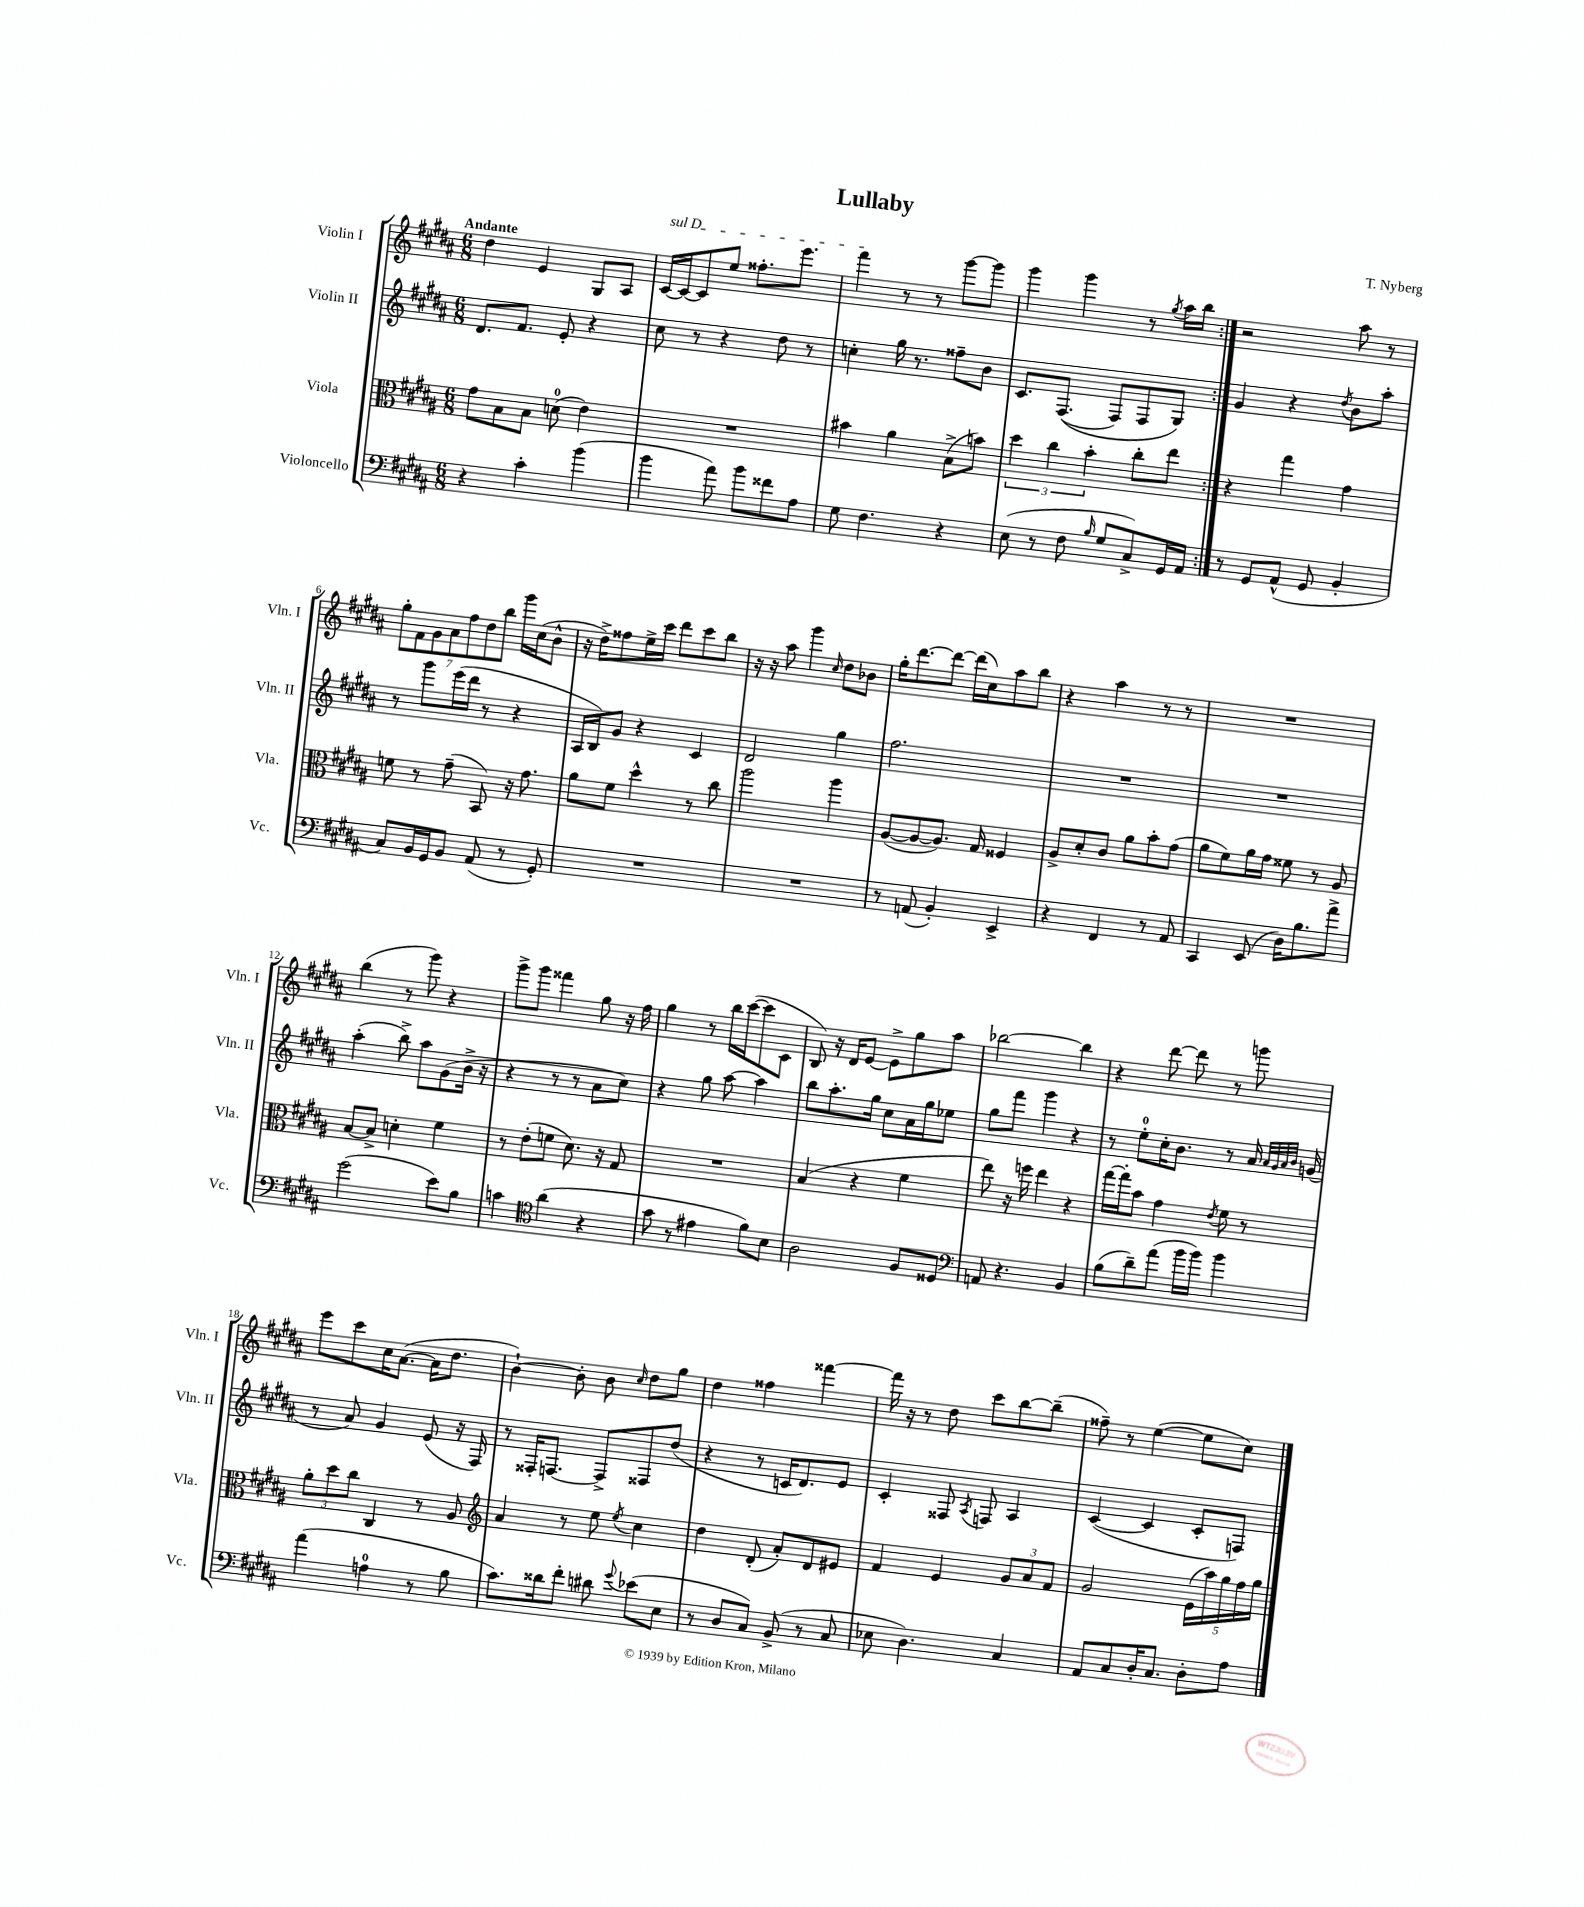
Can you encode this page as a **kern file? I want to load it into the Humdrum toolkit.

**kern	**kern	**kern	**kern
*part4	*part3	*part2	*part1
*staff4	*staff3	*staff2	*staff1
*I"Violoncello	*I"Viola	*I"Violin II	*I"Violin I
*I'Vc.	*I'Vla.	*I'Vln. II	*I'Vln. I
*clefF4	*clefC3	*clefG2	*clefG2
*k[f#c#g#d#a#]	*k[f#c#g#d#a#]	*k[f#c#g#d#a#]	*k[f#c#g#d#a#]
*M6/8	*M6/8	*M6/8	*M6/8
=1	=1	=1	=1
!	!	!	!LO:TX:a:B:t=Andante
4r	8g#\L	8.d#/L	4dd#\
.	8B\	.	.
.	.	8.f#/J	.
4c#'\	8B\J	.	4e/
.	(8dn\	8e'/	.
(4b\	4e\)	4r	8G#/L
.	.	.	8A#/J
=2	=2	=2	=2
!	!	!	!LO:TX:a:i:t=sul D
4b\	2.r	8cc#\	[16c#/LL
.	.	.	16c#/J_
.	.	8r	8c#/]
8a#\)	.	4r	8ee/J
8b\L	.	.	8.ff##X'\L
8f##X\	.	8dd#\	.
.	.	.	8.eee\J
8A#\J	.	8r	.
=3	=3	=3	=3
8G#\	4b#X\	4ccn'\	4fff#\
4.F#\	.	.	.
.	4a#\	16gg#\	8r
.	.	8.r	.
.	.	.	8r
4r	(8B^\L	8ff##X~\L	[8ggg#\L
.	8bn\J)	8b\J	8ggg#\J]
=4	=4	=4	=4
(8E\	6dd#\	8.c#/L	4ggg#\
8r	.	.	.
.	6cc#\	.	.
.	.	((8.F#/J	.
8F#\	.	.	4ggg#\
.	6b'\	.	.
16qqB/	.	.	.
8G#/L	.	8F#/L)	.
8C#^/)	8cc#'\L	8F#/	8r
.	.	.	8qgg#/
16GG#/L	8ee\J	8G#/J)	16aa#\LL
16AA#/JJ	.	.	16bb\JJ
=5:|!	=5:|!	=5:|!	=5:|!
8r	4r	4g#/	2r
8GG#/L	.	.	.
(8AA#^^/J	4gg#\	4r	.
8GG#/	.	.	.
.	.	8qdd#/	.
4BB'/	4g#\	8b\L	8aa#\
.	.	8aa#'\J	8r
!!LO:LB:g=z
=6	=6	=6	=6
8C#/L)	8fn\	8r	14gg#'\L
.	.	.	14f#\
16BB/L	8r	8ggg#\L	.
.	.	.	14g#\
16GG#/J	.	.	.
.	.	.	14a#\
8BB/J	(8g#~\	(16eee\L	.
.	.	.	14ff#\
.	.	16ddd#\JJ	.
.	.	.	14dd#\
(8AA#/	8BB/)	8r	.
.	.	.	14bb\J
8r	16r	4r	16ggg#\LL
.	8.g#\	.	(16cc#\J
8GG#'/)	.	.	8b^^\J
=7	=7	=7	=7
2.r	8a#\L	16A#/LL	16r
.	.	16B/J)	16dd#^\KL)
.	8f#\J	8g#/J	8ff##X\
.	4dd#^^\	4r	16ee^\L
.	.	.	16ccc#\JJ
.	.	.	8ddd#\L
.	8r	4c#/	8ccc#\
.	8cc#\	.	8bb\J
=8	=8	=8	=8
2.r	2aa#\	2d#/	16r
.	.	.	16r
.	.	.	8aa#\
.	.	.	4ggg#\
.	.	.	16qqcc#/
.	4aa#\	4gg#\	8dd#\L
.	.	.	8b-X\J
=9	=9	=9	=9
8r	([8A#/L	2.ff#\	16gg#'\KL
.	.	.	[8.ddd#\
(8AAn/	8A#/_	.	.
4BB'/)	8.A#/J])	.	8ddd#\J_
.	.	.	(16ddd#\LL]
.	16G#/	.	16cc#\J)
4EE^/	4F##X/	.	8aa#\
.	.	.	8bb\J
=10	=10	=10	=10
4r	8A#^/L	2.r	4r
.	8d#'/	.	.
4FF#/	8c#/J	.	4aa#\
.	8a#\L	.	.
8r	8b'\	.	8r
8AA#/	(8g#\J	.	8r
=11	=11	=11	=11
4CC#/	8a#\L	2.r	2.r
.	8f#\)	.	.
(8EE/	16a#\L	.	.
.	16g#\JJ	.	.
16D#\KL)	8f##X\	.	.
8.B\	.	.	.
.	8r	.	.
8a#^\J	8A#/	.	.
!!LO:LB:g=z
=12	=12	=12	=12
(2g#\	[8B/L	(4aa#'\	(4bb\
.	8B^/J]	.	.
.	4dn'\	8bb^\)	8r
.	.	8aa#\L	8ggg#\)
8e\L)	4f#\	(8g#\	4r
8B\J	.	16b^\Jk	.
.	.	16r	.
=13	=13	=13	=13
4cn\	8r	4r	8ggg#^\L
.	(8e'\L	.	8ggg#\J
*clefC4	*	*	*
(4a#\	8fn\J	8r	4fff##X\
.	8.d#\)	8r	.
4r	.	8a#\L	8gg#\
.	16r	.	.
.	8G#/	8cc#\J)	16r
.	.	.	16ff#\
=14	=14	=14	=14
8g#\	2.r	4r	4gg#\
8r	.	.	.
4e#X\	.	8gg#\	8r
.	.	[8aa#\	16bb\LL
.	.	.	([16ccc#\J
8f#\L)	.	4aa#\]	8ccc#\]
8B\J	.	.	8c#\J
=15	=15	=15	=15
2A#\	(4B/	8bb\L	8B/)
.	.	8.aa#'\	16r
.	.	.	16d#/KL
.	4r	.	[8e/J
.	.	16gg#\Jk	.
.	.	8cc#\L	8e^\L]
8F#/L	4f#\	16a#\L	8gg#\
.	.	16gg#\J	.
8D##X/J	.	8ee-X\J	8aa#\J
=16	=16	=16	=16
*clefF4	*	*	*
8AAn/	8ee\)	8gg#\L	[2bb-X\
4.r	16r	8fff#\J	.
.	16ffn\	.	.
.	4ee\	4ggg#\	.
4BB/	4r	4r	4bb-\]
=17	=17	=17	=17
(8B\L	[16gg#\LL	8r	4r
.	16gg#'\J]	.	.
8d#~\)	8b\J	8ee'\L	.
(8a#\J	4g#\	16cc#'\K	[8ddd#\
.	.	8.b\J	.
16b\LL	.	.	8ddd#\]
16b\JJ)	.	.	.
.	8qe/	.	.
4b\	8f#\	8r	8r
.	8r	16a#/	8gggn\
.	.	32qqa#/LLL	.
.	.	32qqg#/	.
.	.	32qqa#/	.
.	.	32qqb/JJJ	.
.	.	(16gn/	.
!!LO:LB:g=z
=18	=18	=18	=18
(4a#\	12a#'\L	8r	8eee\L
.	12dd#\	.	.
.	.	8a#/)	8ccc#\
.	12cc#\J	.	.
4An\	4C#/	4g#/	16cc#\K
.	.	.	([8.a#\J
8r	8r	(8e/	16a#\KL]
.	.	.	8.dd#\J
8B\	8A#/	16r	.
.	.	16F#/)	.
=19	=19	=19	=19
*	*clefG2	*	*
8.c#\L)	4a#/	8r	[4b`\)
.	.	16F##X'/KL	.
16d##X\k	.	[8.Fn/J	.
8f#'\J	8r	.	8b'\]
8d#X\	8ee\	8F^/L]	8b\
8qqg#/	8qee/	.	16qqcc#/
(8e-X\L	4cc#\	8F##X/	8dd#\L
8E\J	.	(8dd#/J	8gg#\J
=20	=20	=20	=20
8r	4dd#\	4r	4dd#\
8D#/L	.	.	.
8C#/J)	(8d#'/	8r	4ff##X\
(8BB^/	8a#'/L)	16cn/KL	.
.	.	8.d#/)	.
8r	8d#/	.	[4fff##X\
8C#/	8e#X/J	8e/J	.
=21	=21	=21	=21
8E-X\	4f#/	4c#'/	16fff##\]
.	.	.	16r
4.D#\)	.	.	8r
.	4e/	8F##X/	8dd#\
.	.	8qA#/	.
.	.	8Fn/	8ccc#\L
4C#/	12g#/L	4A#/	[8bb\
.	12a#/	.	.
.	.	.	(8bb~\J]
.	12f#/J	.	.
=22	=22	=22	=22
8AA#/L	2g#/	([4c#/	8ff##X~\)
8C#/	.	.	8r
16D#'/K	.	4c#/]	([4ee\
8.C#/J	.	.	.
8D#'\L	(20e\LL	8c#'/L	8ee\L]
.	20aa#\)	.	.
.	20gg#\	.	.
8A#\J	.	8Fn/J)	8cc#\J)
.	20ff#\	.	.
.	20gg#\JJ	.	.
==	==	==	==
*-	*-	*-	*-
